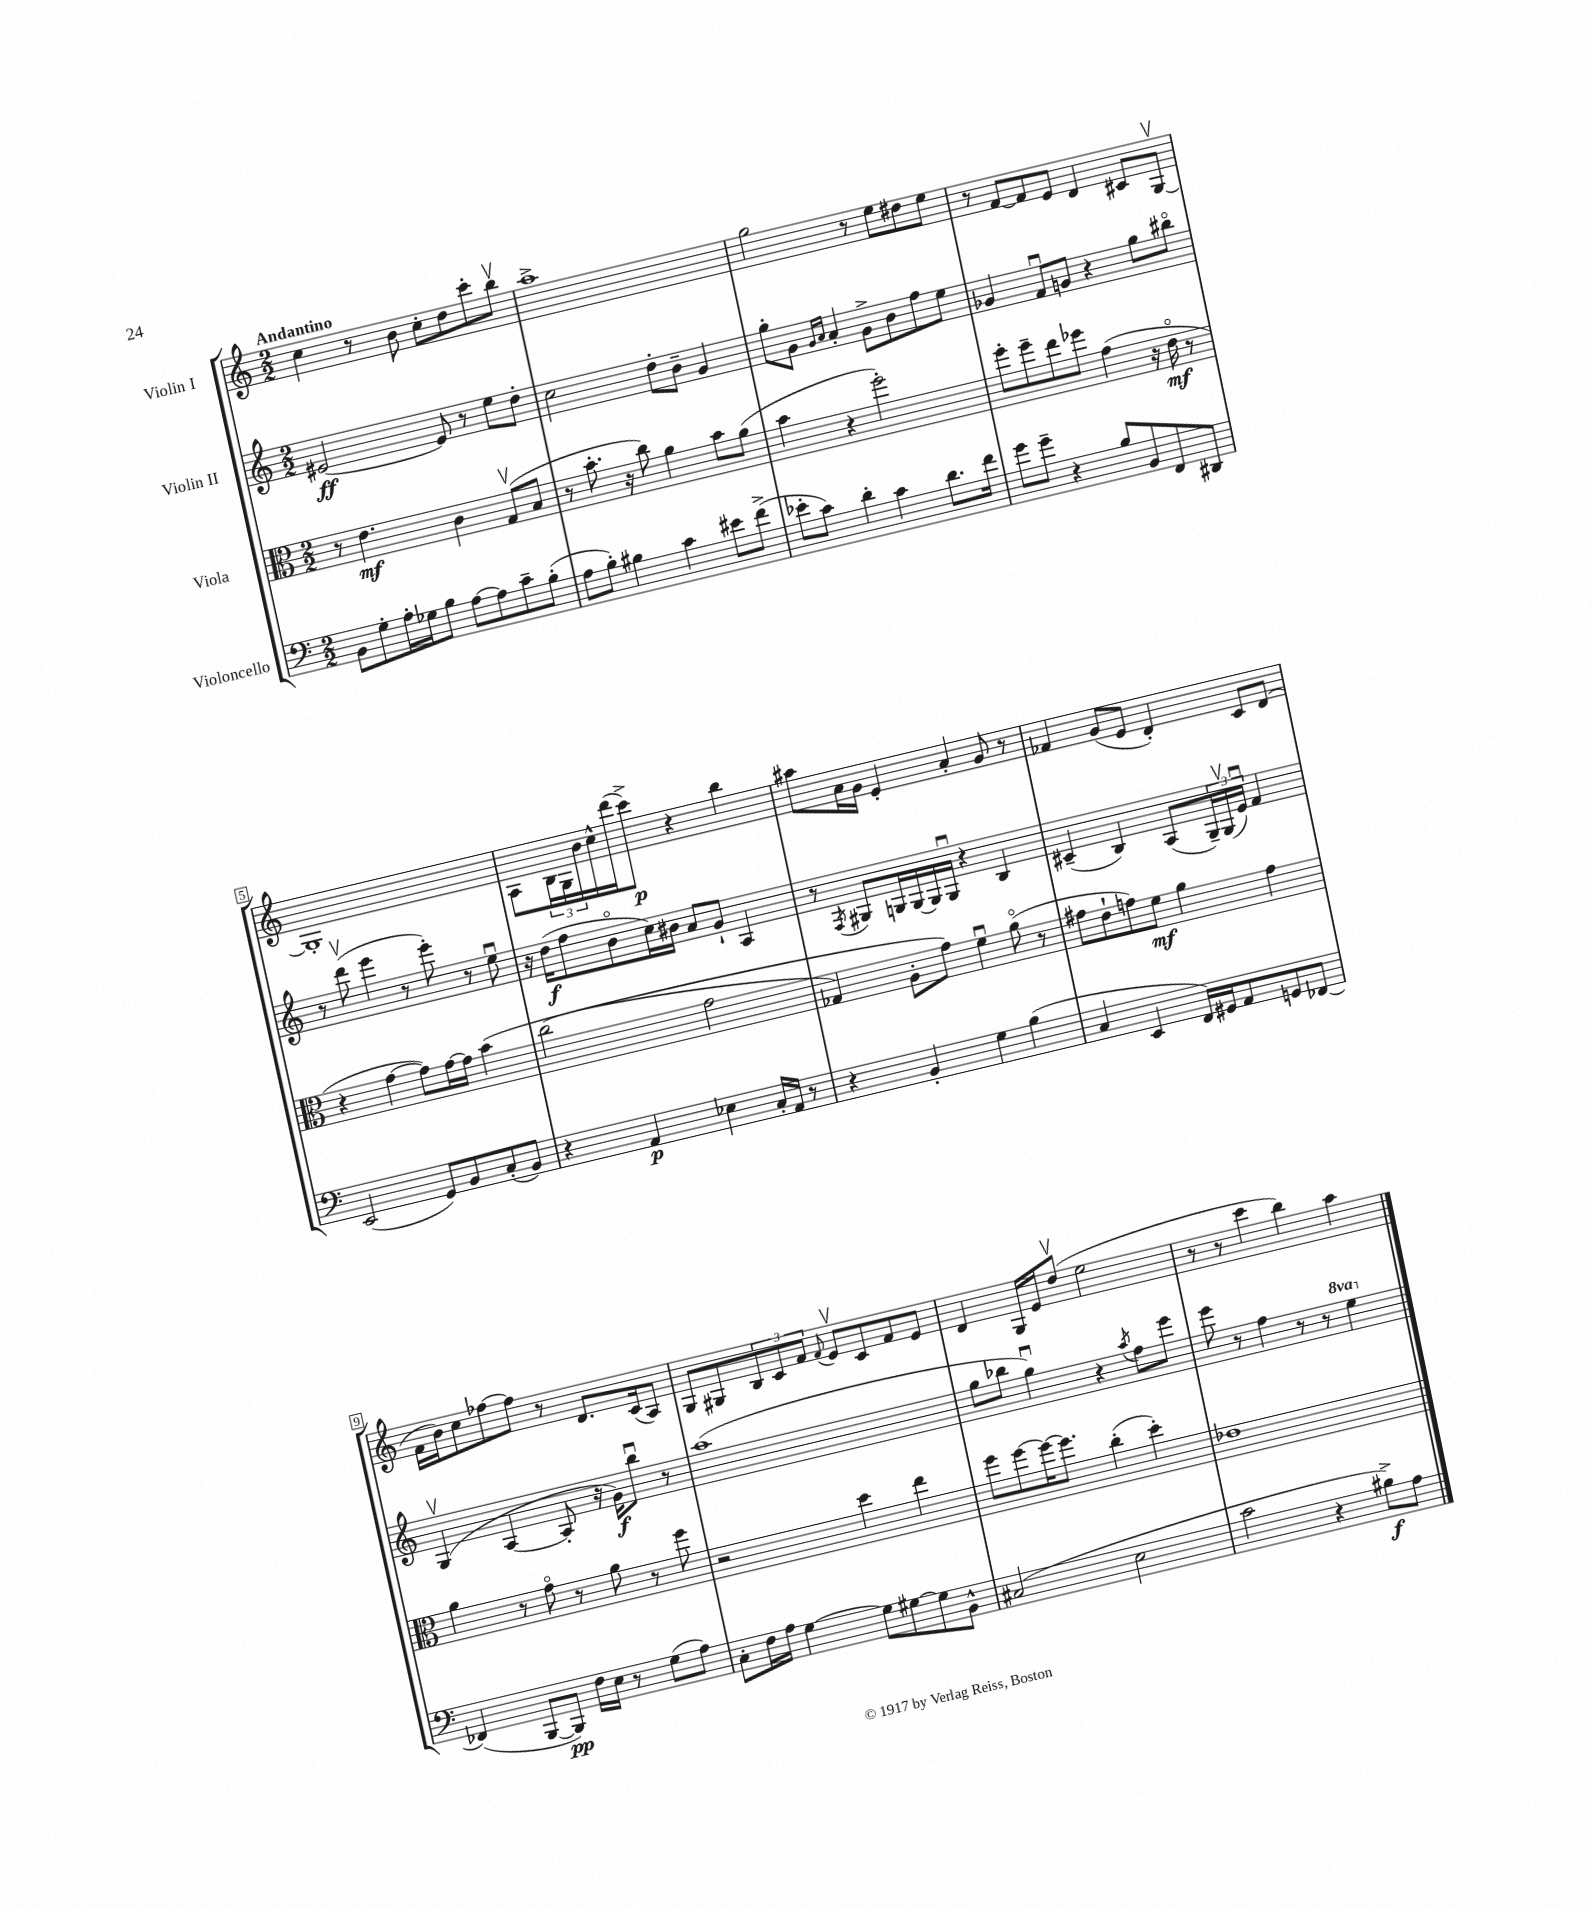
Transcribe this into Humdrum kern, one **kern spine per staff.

**kern	**kern	**kern	**kern
*staff4	*staff3	*staff2	*staff1
*clefF4	*clefC3	*clefG2	*clefG2
*k[]	*k[]	*k[]	*k[]
*M2/2	*M2/2	*M2/2	*M2/2
8BB	8r	[2e#	4cc
8G'	4.e	.	.
16A'	.	.	8r
16G-	.	.	.
8B	.	.	8b
[8A	4c	8e#]	8cc'
8A]	.	8r	8dd
8c~	(8Gv	8ee	8ccc'
(8B'	8B	8dd'	8bbv
=	=	=	=
8A	8r	2cc	1aa^
8B')	8.b'	.	.
4B#	.	.	.
.	16r	.	.
.	8cc)	.	.
4c	4a	8dd'	.
.	.	8b~	.
8e#	8b	4g	.
(8f^	(8a	.	.
=	=	=	=
8e-'	4b	8gg'	2gg
8c)	.	8g	.
.	.	16qqg	.
.	.	16qqa	.
4d'	4r	4a'	.
4c	2ff')	8g^	8r
.	.	8b	8ee
8.d	.	8ff	8dd#
.	.	8ee	8ee
16f	.	.	.
=	=	=	=
8g	8ff'	4g-	8r
8g~	8ff~	.	[8f
4r	8ee	8fu	8f]
.	8ff-	8g	8e
8B	(4g	4r	4d
8BB	.	.	.
8FF	16r	8gg	8c#
.	16eo	.	.
8DD#	8r	8bb#o	[8Gv
=	=	=	=
(2EE	4r	8r	1G']
.	.	(8dddv	.
.	[4g	4eee	.
8GG)	8g])	8r	.
8BB	[16g	8eee')	.
.	16g]	.	.
(8C'	&(4b	8r	.
8BB)	.	8eeu	.
=	=	=	=
4r	(2cc	16r	8A
.	.	(16dd	.
.	.	8ff	24B
.	.	.	24G
.	.	.	24b
4AA	.	8bo	16cc^^
.	.	.	(16ddd
.	.	16cc)	8ccc^)
.	.	16b#	.
4E-	2g	8a	4r
.	.	8g`	.
16C'	.	4A	4bb
16AA	.	.	.
8r	.	.	.
=	=	=	=
4r	4G-)	8r	8aa#
.	.	8qF	.
.	.	8G#	16a
.	.	.	16g
4BB'	8A'	16G	4e'
.	.	[16G	.
.	8g&)	16G]	.
.	.	16Gu	.
4G	4fu	4r	4a'
(4B	(8ao	4B	8g
.	8r	.	8r
=	=	=	=
4C	8g#	(4c#~	4f-
.	8e`	.	.
4EE	8g)	4B)	(8g
.	8f	.	8e
16FF)	4a	(8A	4d')
16GG#	.	.	.
8AA	.	24G~)	.
.	.	(24Gv	.
.	.	24eu)	.
8GG	4g	4f	8c
[8FF-	.	.	(8d
=	=	=	=
(4FF-]	4a	(4Gv	16f
.	.	.	16b)
.	.	.	8cc
[8BBB	8r	[4A	[8ff-
8BBB])	8go	.	8ff-]
16F	8r	8A']	8r
16E	.	.	.
8r	8a	16r	8.d
.	.	16g)	.
(8G	8r	8bbu	.
.	.	.	(16c
8A)	8ff	8r	8A)
=	=	=	=
8C'	2r	(1aa	8G
16F	.	.	8G#
16A	.	.	.
[4G	.	.	12B
.	.	.	12c
.	.	.	12f
.	.	.	8qqf
8G]	4dd	.	8ev
[8G#	.	.	8c
8G#]	4ee	.	8f
8BB^^	.	.	8e
=	=	=	=
(2C#	8ff	8gg	4d
.	[8ff	8bb-	.
.	16ff_	4ggu)	16G
.	8.ff]	.	16e
.	.	.	(8ddv
2E	(4cc'	4r	2ee
.	.	8qaa	.
.	4dd')	8ff	.
.	.	8eee	.
=	=	=	=
2c	1e-	8eee	8r
.	.	8r	8r
.	.	4ff	4ccc
4r	.	8r	4bb)
.	.	8r	.
8B#^)	.	4eee	4aa
8A	.	.	.
==	==	==	==
*-	*-	*-	*-
